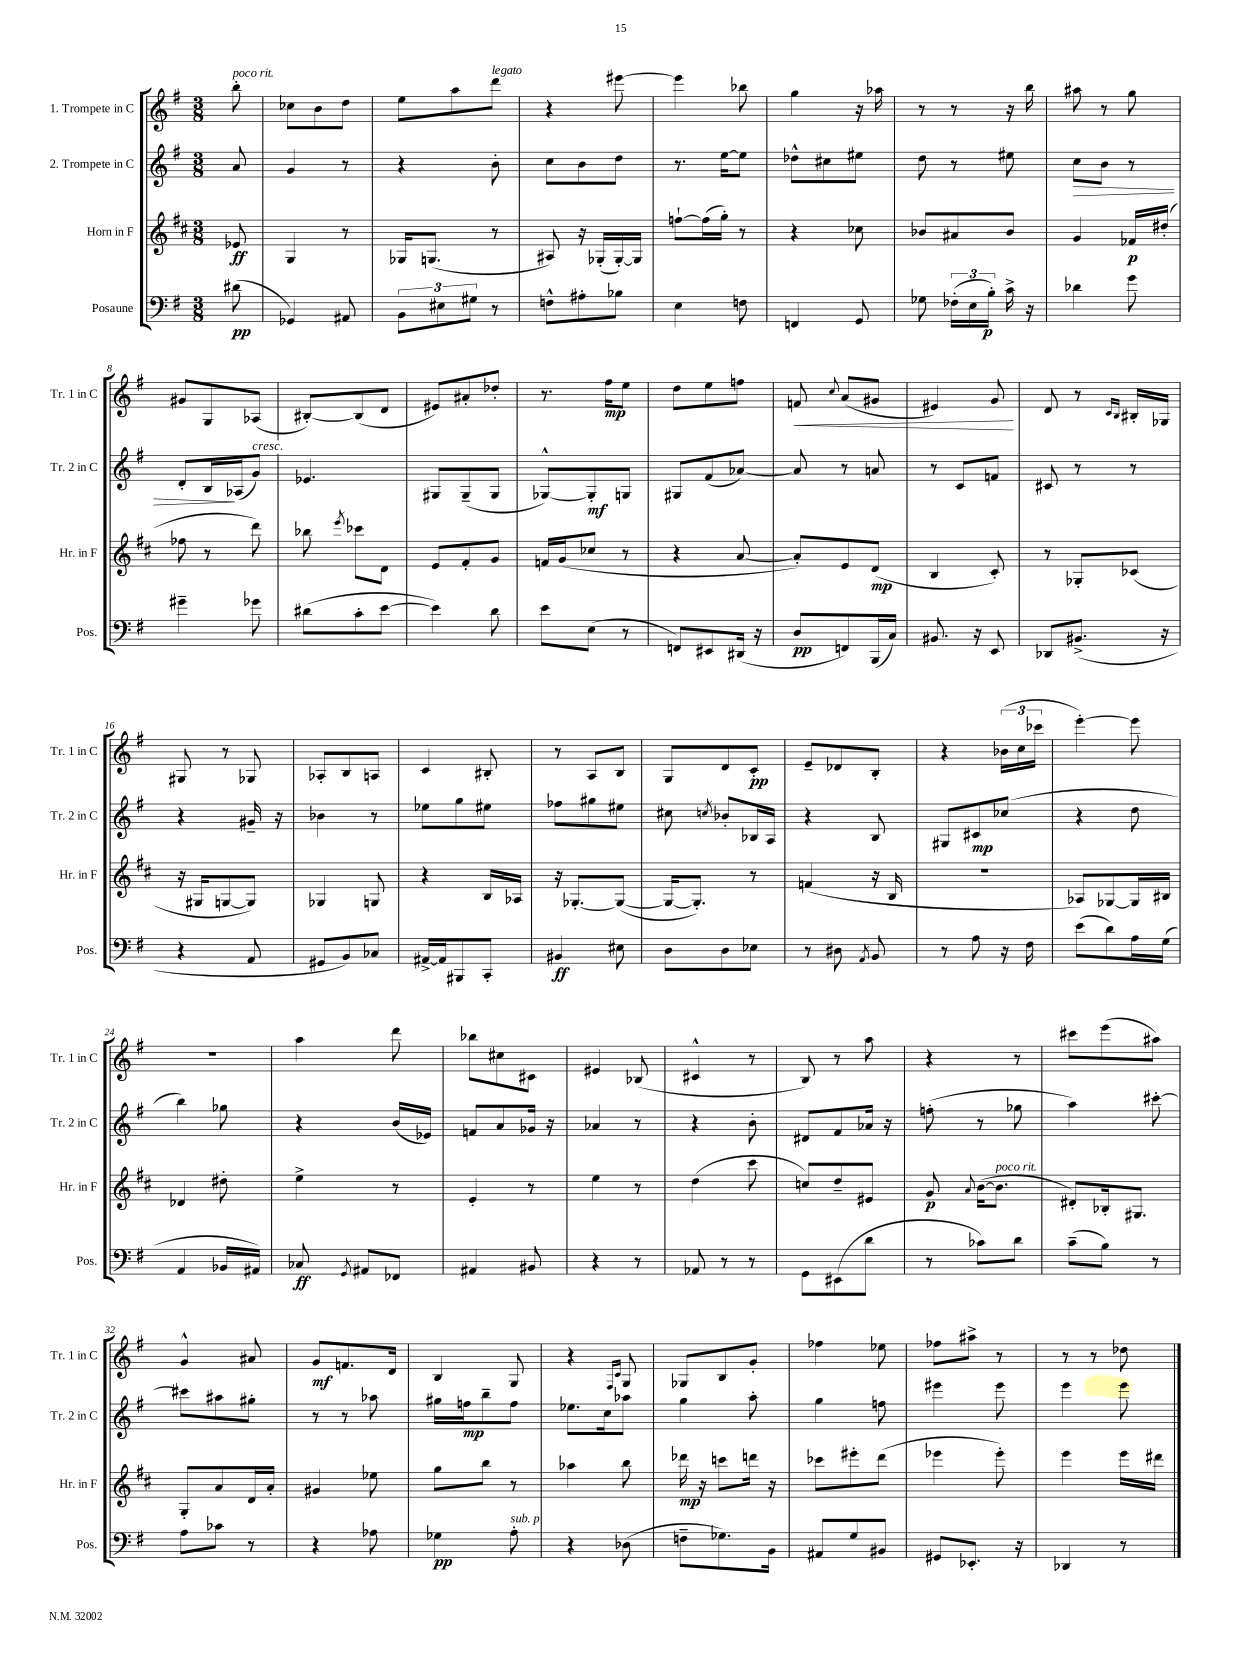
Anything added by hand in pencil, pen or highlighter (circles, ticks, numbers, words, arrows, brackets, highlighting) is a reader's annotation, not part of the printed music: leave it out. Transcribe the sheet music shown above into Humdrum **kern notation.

**kern	**dynam	**kern	**dynam	**kern	**dynam	**kern	**dynam
*part4	*part4	*part3	*part3	*part2	*part2	*part1	*part1
*staff4	*staff4	*staff3	*staff3	*staff2	*staff2	*staff1	*staff1
*I"Posaune	*	*I"Horn in F	*	*I"2. Trompete in C	*	*I"1. Trompete in C	*
*I'Pos.	*	*I'Hr. in F	*	*I'Tr. 2 in C	*	*I'Tr. 1 in C	*
*clefF4	*	*clefG2	*	*clefG2	*	*clefG2	*
*k[f#]	*	*k[f#c#]	*	*k[f#]	*	*k[f#]	*
*M3/8	*	*M3/8	*	*M3/8	*	*M3/8	*
=	=	=	=	=	=	=	=
!	!	!	!	!	!	!LO:TX:a:i:t=poco rit.	!
(8d#X\	pp	8e-X/	ff	8a/	.	8bb'\	.
=1	=1	=1	=1	=1	=1	=1	=1
4GG-X/)	.	4G/	.	4g/	.	8cc-X\L	.
.	.	.	.	.	.	8b\	.
8AA#X/	.	8r	.	8r	.	8dd\J	.
=2	=2	=2	=2	=2	=2	=2	=2
12BB\L	.	16G-X/KL	.	4r	.	8ee\L	.
.	.	(8.Gn/J	.	.	.	.	.
12E#X\	.	.	.	.	.	.	.
.	.	.	.	.	.	8aa\	.
12G#X\J	.	.	.	.	.	.	.
!	!	!	!	!	!	!LO:TX:a:i:t=legato	!
8r	.	8r	.	8b'\	.	8ddd\J	.
=3	=3	=3	=3	=3	=3	=3	=3
8Fn^^\L	.	8A#X/)	.	8cc\L	.	4r	.
8A#X'\	.	16r	.	8b\	.	.	.
.	.	(16G-X'/LL	.	.	.	.	.
8B-X\J	.	[16G-'/)	.	8dd\J	.	[8eee#X\	.
.	.	16G-/JJ]	.	.	.	.	.
=4	=4	=4	=4	=4	=4	=4	=4
4E\	.	[8ffn`\L	.	8.r	.	4eee#\]	.
.	.	(16ff\L]	.	.	.	.	.
.	.	16gg'\JJ)	.	[16ee\KL	.	.	.
8Fn\	.	8r	.	8ee\J]	.	8bb-X\	.
=5	=5	=5	=5	=5	=5	=5	=5
4FFn/	.	4r	.	8dd-X^^\L	.	4gg\	.
.	.	.	.	8cc#X\	.	.	.
8GG/	.	8cc-X\	.	8ee#X\J	.	16r	.
.	.	.	.	.	.	16aa-X\	.
=6	=6	=6	=6	=6	=6	=6	=6
8G-X\	.	8b-X/L	.	8dd\	.	8r	.
(24F-X'\LL	.	8a#X/	.	8r	.	8r	.
24E\	.	.	.	.	.	.	.
24B'\JJ)	p	.	.	.	.	.	.
16c^\	.	8b-/J	.	8ee#X\	.	16r	.
16r	.	.	.	.	.	16bb\	.
=7	=7	=7	=7	=7	=7	=7	=7
!	!	!	!	!	!LO:HP:b	!	!
4d-X\	.	4g/	.	8cc\L	>	8aa#X\	.
.	.	.	.	8b\J	.	8r	.
8g\	.	16f-X/LL	p	8r	.	8gg\	.
.	.	(16dd#X'/JJ	.	.	.	.	.
!!LO:LB:g=z
=8	=8	=8	=8	=8	=8	=8	=8
4g#X~\	.	8ff-X\	.	8d'/L	.	8g#X/L	.
.	.	8r	.	16B/L	.	8G/	.
.	.	.	.	(16A-X/J	]	.	.
!	!	!	!	!LO:TX:a:i:t=cresc.	!	!	!
8g-X\	.	8ddd\)	.	8g/J)	.	(8A-X/J	.
=9	=9	=9	=9	=9	=9	=9	=9
(8d#X\L	.	8bb-X\	.	4.e-X/	.	[8B#X'/L)	.
.	.	8qeee/	.	.	.	.	.
8c'\	.	8ccc-X\L	.	.	.	(8B#/]	.
[8e\J	.	8d\J	.	.	.	8d/J	.
=10	=10	=10	=10	=10	=10	=10	=10
4e\])	.	8e/L	.	8G#X/L	.	8e#X/L)	.
.	.	8f#'/	.	(8G#~/	.	8a#X'/	.
8d\	.	8g/J	.	8G#/J	.	8dd-X'/J	.
=11	=11	=11	=11	=11	=11	=11	=11
8e\L	.	16fn/LL	.	[8G-X^^/L)	.	8.r	.
.	.	(16g/J	.	.	.	.	.
(8E\J	.	8cc-X/J	.	8G-'/]	mf	.	.
.	.	.	.	.	.	16ff#\KL	mp
8r	.	8r	.	8Gn/J	.	8ee\J	.
=12	=12	=12	=12	=12	=12	=12	=12
8FFn/L)	.	4r	.	8G#X/L	.	8dd\L	.
8EE#X/	.	.	.	(8f#/	.	8ee\	.
(16DD#X/Jk	.	[8a/	.	[8a-X/J)	.	8ffn\J	.
16r	.	.	.	.	.	.	.
=13	=13	=13	=13	=13	=13	=13	=13
!	!	!	!	!	!	!	!LO:HP:b
8D/L	pp	8a'/L])	.	8a-/]	.	8fn/	<
.	.	.	.	.	.	8qqcc/	.
8FFn/)	.	8e/	.	8r	.	(8a/L	.
(16BBB/L	.	(8d/J	mp	8an/	.	8g#X/J	.
16C/JJ)	.	.	.	.	.	.	.
=14	=14	=14	=14	=14	=14	=14	=14
8.BB#X/	.	4B/	.	8r	.	4e#X/)	.
.	.	.	.	8c/L	.	.	.
16r	.	.	.	.	.	.	.
8EE/	.	8c#'/)	.	8fn/J	.	8g/	.
.	.	.	.	.	.	.	[
=15	=15	=15	=15	=15	=15	=15	=15
8DD-X/L	.	8r	.	8c#X/	.	8d/	.
(8.BB#X^/J	.	8G-X'/L	.	8r	.	8r	.
.	.	.	.	.	.	16qqc/LL	.
.	.	.	.	.	.	16qqB/JJ	.
.	.	(8c-X/J	.	8r	.	16B#X'/LL	.
16r	.	.	.	.	.	16G-X/JJ	.
!!LO:LB:g=z
=16	=16	=16	=16	=16	=16	=16	=16
4r	.	16r	.	4r	.	8G#X/	.
.	.	16G#X/KL	.	.	.	.	.
.	.	[8Gn/	.	.	.	8r	.
8AA/	.	8G/J])	.	16g#X~/	.	8G-X/	.
.	.	.	.	16r	.	.	.
=17	=17	=17	=17	=17	=17	=17	=17
8GG#X/L	.	4G-X/	.	4b-X\	.	8A-X'/L	.
8BB/)	.	.	.	.	.	8B/	.
8C-X/J	.	8Gn/	.	8r	.	8An/J	.
=18	=18	=18	=18	=18	=18	=18	=18
[16AA#X^/LL	.	4r	.	8ee-X\L	.	4c/	.
16AA#/J]	.	.	.	.	.	.	.
8BBB#X/	.	.	.	8gg\	.	.	.
8CC'/J	.	16B/LL	.	8ee#X\J	.	8B#X'/	.
.	.	16A-X/JJ	.	.	.	.	.
=19	=19	=19	=19	=19	=19	=19	=19
4BB#X/	ff	16r	.	8ff-X\L	.	8r	.
.	.	[8.G-X'/L	.	.	.	.	.
.	.	.	.	8gg#X\	.	8A/L	.
8E#X\	.	(8G-/J_	.	8ee#X\J	.	8B/J	.
=20	=20	=20	=20	=20	=20	=20	=20
8D\L	.	16G-/KL_	.	8cc#X\	.	8G/L	.
.	.	8.G-'/J])	.	.	.	.	.
.	.	.	.	8qccn/	.	.	.
8D\	.	.	.	8b-X'/L	.	8d/	.
8E-X\J	.	8r	.	16B-X/L	.	8c'/J	pp
.	.	.	.	16A/JJ	.	.	.
=21	=21	=21	=21	=21	=21	=21	=21
8r	.	(4fn/	.	4r	.	8e~/L	.
8D#X\	.	.	.	.	.	8d-X/	.
8qAA/	.	.	.	.	.	.	.
8BB/	.	16r	.	8B/	.	8B'/J	.
.	.	16B/	.	.	.	.	.
=22	=22	=22	=22	=22	=22	=22	=22
8r	.	4.r	.	8G#X/L	.	4r	.
8A\	.	.	.	8c#X/	mp	.	.
16r	.	.	.	(8cc-X/J	.	(24b-X\LL	.
.	.	.	.	.	.	24cc\	.
16F#\	.	.	.	.	.	.	.
.	.	.	.	.	.	24ccc-X\JJ	.
=23	=23	=23	=23	=23	=23	=23	=23
(8e\L	.	8A-X/L)	.	4r	.	[4eee'\)	.
8d\)	.	[8G-X/	.	.	.	.	.
16A\L	.	16G-/L]	.	8dd\	.	8eee\]	.
(16G\JJ	.	16B#X/JJ	.	.	.	.	.
!!LO:LB:g=z
=24	=24	=24	=24	=24	=24	=24	=24
4AA/	.	4d-X/	.	4bb\)	.	4.r	.
16BB-X/LL	.	8dd#X'\	.	8gg-X\	.	.	.
16AA#X/JJ)	.	.	.	.	.	.	.
=25	=25	=25	=25	=25	=25	=25	=25
8C-X/	ff	4ee^\	.	4r	.	4aa\	.
8qGG/	.	.	.	.	.	.	.
8AA#X/L	.	.	.	.	.	.	.
8FF-X/J	.	8r	.	(16b/LL	.	8ddd\	.
.	.	.	.	16e-X/JJ)	.	.	.
=26	=26	=26	=26	=26	=26	=26	=26
4AA#X/	.	4e'/	.	8fn/L	.	8bb-X\L	.
.	.	.	.	8a/	.	8cc#X\	.
8BB#X/	.	8r	.	16g-X/Jk	.	8c#X\J	.
.	.	.	.	16r	.	.	.
=27	=27	=27	=27	=27	=27	=27	=27
4r	.	4ee\	.	4a-X/	.	4e#X/	.
8r	.	8r	.	8r	.	(8B-X/	.
=28	=28	=28	=28	=28	=28	=28	=28
8AA-X/	.	(4dd\	.	4r	.	4c#X^^/	.
8r	.	.	.	.	.	.	.
8r	.	8ccc#\	.	8b'\	.	8r	.
=29	=29	=29	=29	=29	=29	=29	=29
8GG\L	.	8ccn/L)	.	8d#X/L	.	8B/)	.
(8EE#X\	.	8dd~/	.	8f#/	.	8r	.
8d\J	.	8e#X/J	.	16a-X/Jk	.	8aa\	.
.	.	.	.	16r	.	.	.
=30	=30	=30	=30	=30	=30	=30	=30
8r	.	8g/	p	(8ffn'\	.	4r	.
.	.	8qqa/	.	.	.	.	.
8c-X\L)	.	([16b\KL	.	8r	.	.	.
!	!	!LO:TX:a:i:t=poco rit.	!	!	!	!	!
.	.	8.b\J]	.	.	.	.	.
8d\J	.	.	.	8gg-X\	.	8r	.
=31	=31	=31	=31	=31	=31	=31	=31
(8c~\L	.	8d#X'/L)	.	4aa\)	.	8ccc#X\L	.
8B\J)	.	16B-X'/k	.	.	.	(8eee\	.
.	.	8.G#X/J	.	.	.	.	.
8r	.	.	.	[8ccc#X'\	.	8aa#X\J)	.
!!LO:LB:g=z
=32	=32	=32	=32	=32	=32	=32	=32
8A\L	.	8G'/L	.	8ccc#X\L]	.	4g^^/	.
8c-X\J	.	8a/	.	8aa#X\	.	.	.
8r	.	16d/L	.	8gg#X'\J	.	8a#X/	.
.	.	16a'/JJ	.	.	.	.	.
=33	=33	=33	=33	=33	=33	=33	=33
4r	.	4g#X/	.	8r	.	8g/L	mf
.	.	.	.	8r	.	8.fn/	.
8A-X\	.	8ee-X\	.	8aa-X\	.	.	.
.	.	.	.	.	.	16d/Jk	.
=34	=34	=34	=34	=34	=34	=34	=34
4G-X\	pp	8gg\L	.	16gg#X\LL	.	4B/	.
.	.	.	.	16ffn\J	mp	.	.
.	.	8bb\J	.	8bb~\	.	.	.
!LO:TX:a:i:t=sub. p	!	!	!	!	!	!	!
8A'\	.	8r	.	8ff\J	.	8G/	.
=35	=35	=35	=35	=35	=35	=35	=35
4r	.	4aa-X\	.	8.ee-X\L	.	4r	.
.	.	.	.	16cc\k	.	.	.
.	.	.	.	.	.	16qqF#/LL	.
.	.	.	.	.	.	16qqc/JJ	.
(8D-X\	.	8bb\	.	8aa-X\J	.	8G/	.
=36	=36	=36	=36	=36	=36	=36	=36
8Fn~\L	.	16ddd-X\	mp	4gg\	.	8G-X/L	.
.	.	16r	.	.	.	.	.
8.G-X\)	.	8cccn\L	.	.	.	8B/	.
.	.	16dddn\Jk	.	8aa'\	.	8g'/J	.
16BB\Jk	.	16r	.	.	.	.	.
=37	=37	=37	=37	=37	=37	=37	=37
8AA#X/L	.	8ccc-X\L	.	4gg\	.	4ff-X\	.
8G/	.	8eee#X'\	.	.	.	.	.
8BB#X/J	.	(8ddd\J	.	8ffn\	.	8ee-X\	.
=38	=38	=38	=38	=38	=38	=38	=38
8GG#X/L	.	4eee-X\	.	4eee#X\	.	8ff-X\L	.
8.EE-X'/J	.	.	.	.	.	8aa#X^\J	.
.	.	8eee-'\)	.	8eee#\	.	8r	.
16r	.	.	.	.	.	.	.
=39	=39	=39	=39	=39	=39	=39	=39
4DD-X/	.	4eee\	.	4eee\	.	8r	.
.	.	.	.	.	.	8r	.
8r	.	16eee\LL	.	8eee\	.	8dd-X\	.
.	.	16ddd#X\JJ	.	.	.	.	.
==	==	==	==	==	==	==	==
*-	*-	*-	*-	*-	*-	*-	*-
